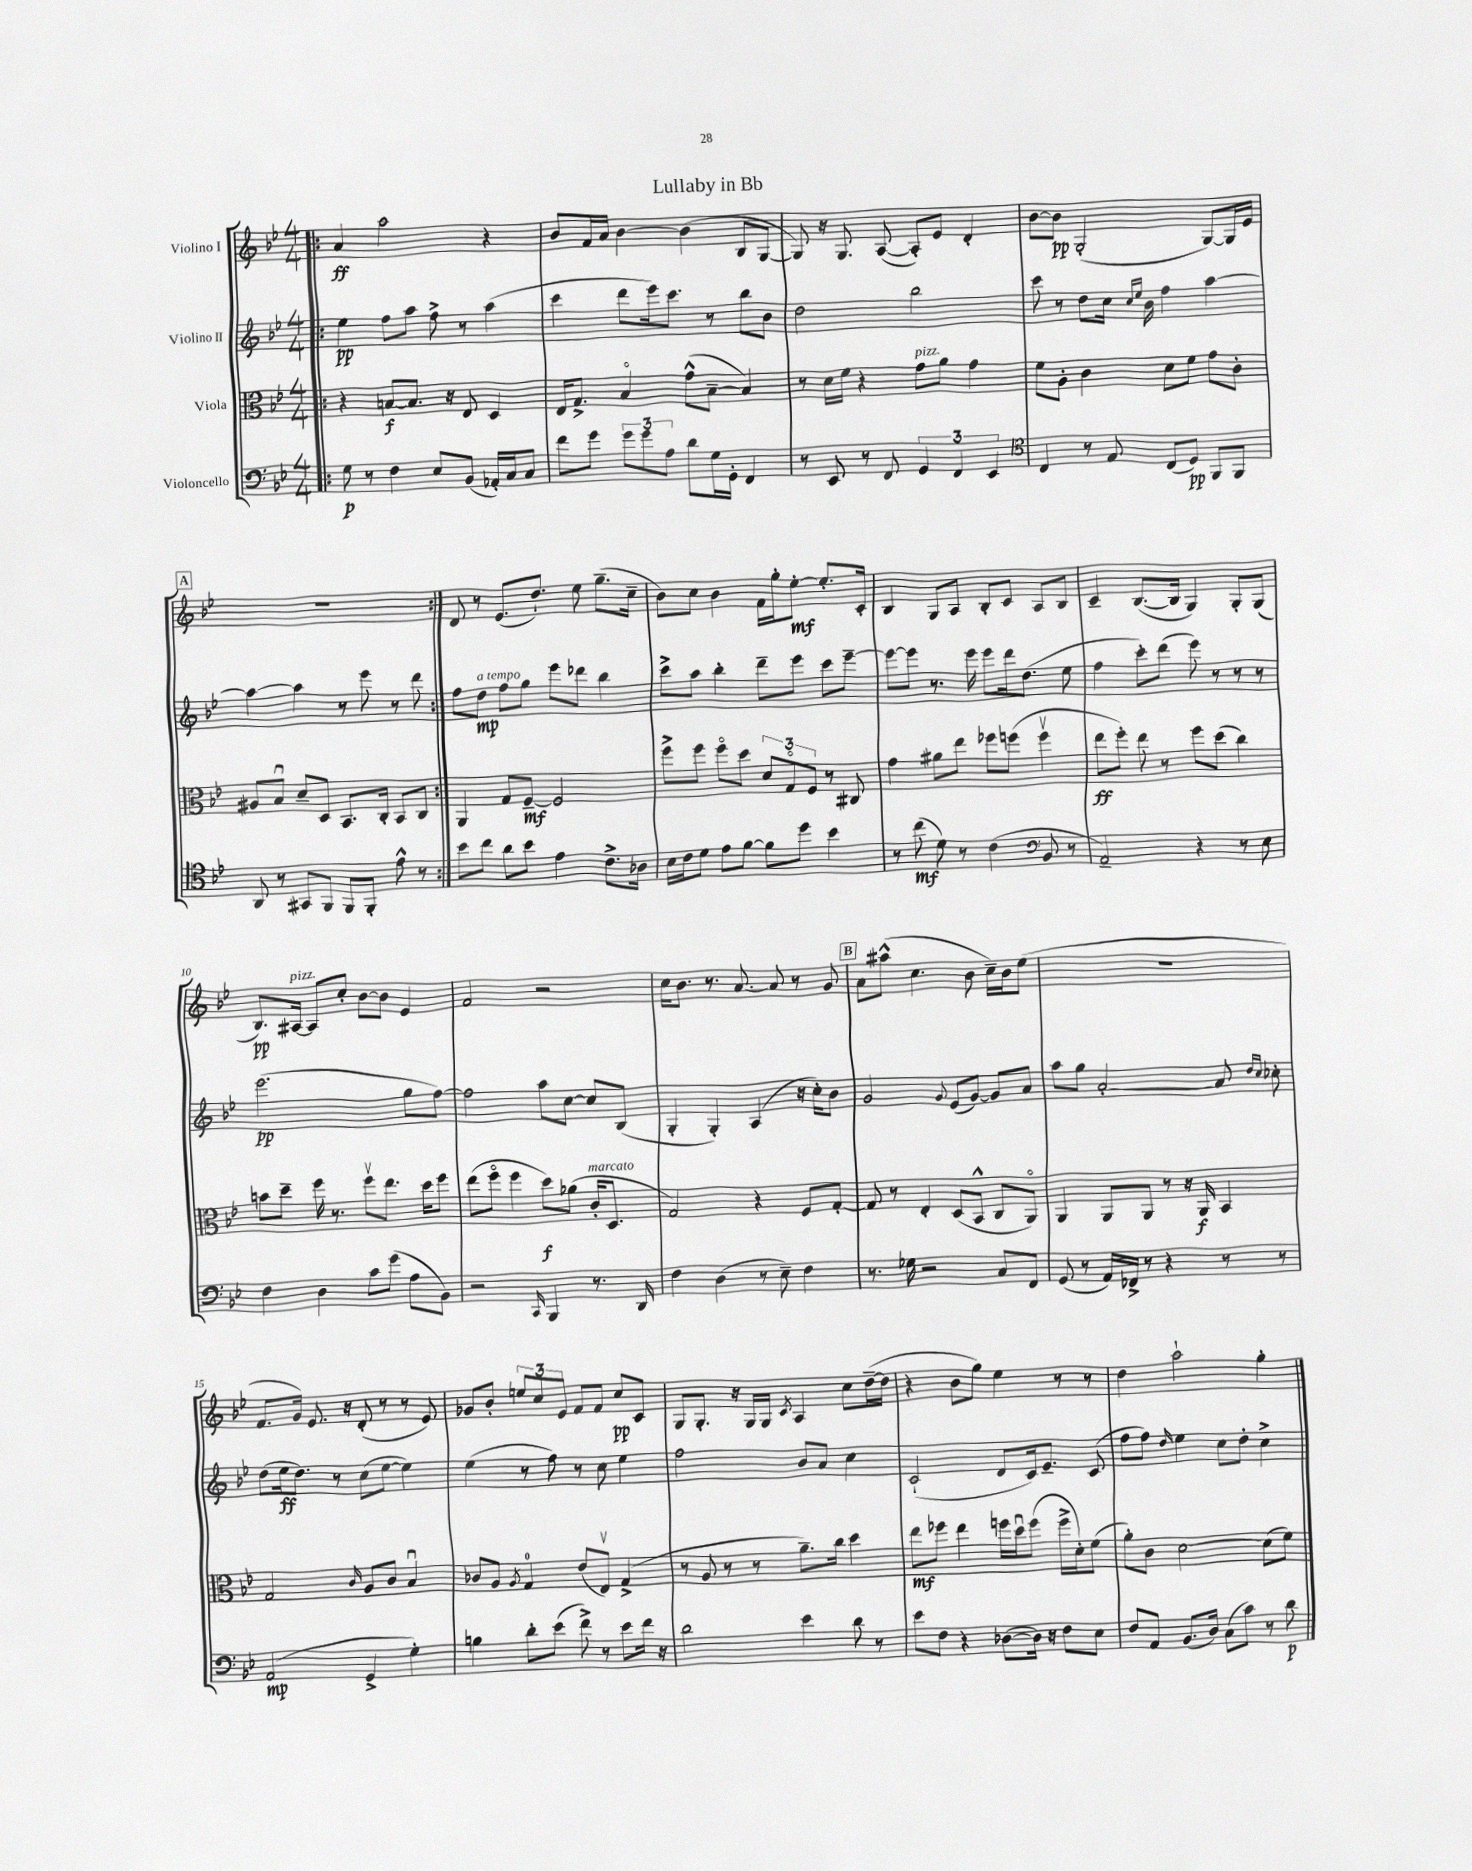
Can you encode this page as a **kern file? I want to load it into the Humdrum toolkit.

**kern	**kern	**kern	**kern
*staff4	*staff3	*staff2	*staff1
*clefF4	*clefC3	*clefG2	*clefG2
*k[b-e-]	*k[b-e-]	*k[b-e-]	*k[b-e-]
*M4/4	*M4/4	*M4/4	*M4/4
=!|:	=!|:	=!|:	=!|:
8G\	4r	4ee-\	4a/
8r	.	.	.
4F\	[8B/L	8ff\L	2aa\
.	8.B/]J	8aa\J	.
8E-/L	.	8ff^\	.
.	16r	.	.
(8BB-/J	8E-/	8r	.
16AA-'/LL)	4D/	(4aa\	4r
16C/J	.	.	.
8C/J	.	.	.
=	=	=	=
8f\L	16E-/LK	4ccc\	8b-/L
.	8.G^/J	.	.
8g\J	.	.	16f/L
.	.	.	16a/JJ
12g\L	4B-o/	8ddd\L	[4b-\
12g\	.	.	.
.	.	16eee-\k)	.
12A\J	.	.	.
.	.	8.ccc\J	.
8d\L	(8g^^\L	.	(4b-\]
16G\L	[8B-~\J	8r	.
16GG'\JJ	.	.	.
4FF/	4B-/])	8bb-\L	8B-/L
.	.	8b-\J	[8G/J
=	=	=	=
8r	8r	2dd\	8G/])
8EE-/	16d\LL	.	16r
.	16f\JJ	.	8.G/
8r	4r	.	.
8FF/	.	.	([8A/
6GG/	8g\L	2bb-\	8A'/]L)
.	8a\J	.	8e-/J
6FF/	.	.	.
.	4g\	.	4d'/
6EE-/	.	.	.
=	=	=	=
*clefC4	*	*	*
4C/	8f\L	8ccc\	[8b-\L
.	8A'\J	8r	8b-\]J
8r	4c\	8dd\L	(2G'/
8E-/	.	16cc\Jk	.
.	.	16qqcc/LL	.
.	.	16qqee-/JJ	.
.	.	16b-\	.
(8C/L	8d\L	4ff\	.
8D/J)	8f\J	.	.
8FF/L	8g\L	[4aa\	[8G/L)
8FF/J	8c'\J	.	16G/]L
.	.	.	16e-/JJ
=	=	=	=
8AA/	8A#/L	4aa\_	1r
8r	8B-u/J	.	.
8GG#/L	8d~/L	4aa\]	.
8FF/J	8D/J	.	.
8FF/L	8.BB-/L	8r	.
8FF'/J	.	8eee-\	.
.	16C'/Jk	.	.
8e-^^\	8BB-/L	8r	.
8r	8C/J	8ddd\	.
=:|!	=:|!	=:|!	=:|!
8b-\L	4AA/	8ff\L	8d/
8cc\J	.	8dd\J	8r
8a\L	8G/L	8ff\L	(8.e-/L
8b-\J	[8F~/J	8gg\J	.
.	.	.	8.dd`/J)
4e-\	2F/]	8eee-\L	.
.	.	8ddd-\J	8ee-\
8.c^\L	.	4bb-\	(8.gg~\L
16A-\Jk	.	.	16cc~\Jk
=	=	=	=
16B-\LL	8ff^\L	8ccc^\L	8b-\L)
16c\J	.	.	.
8d\J	8ff\J	8aa\J	8cc\J
8e-\L	8ffo\L	4bb-'\	4b-\
[8f\J	8dd\J	.	.
8f\]L	12d/L	8ddd~\L	16f\LL
.	.	.	16gg'\J
.	12Go/	.	.
8dd\J	.	8eee-\J	[8ee-'\J
.	12F/J	.	.
4b-\	8r	8ccc\L	8.ee-'/]L
.	8C#/	[8eee-~\J	.
.	.	.	16c'/Jk
=	=	=	=
8r	4g\	8eee-\_L	4B-/
(8cc\	.	8eee-\]J	.
8d\)	8a#\L	8.r	8G/L
8r	8ee-\J	.	8A/J
.	.	16eee-\	.
(4c\	8ff-\L	8eee-\L	8B-'/L
.	(8ff\J	16ddd\k	8c/J
.	.	(8.dd\J	.
*clefF4	*	*	*
8BB-/	4ffv\	.	8A/L
8r	.	8ee-\	8B-/J
=	=	=	=
2AA~/)	8ee-\L	4ff\	4c~/
.	8ff'\J)	.	.
.	8ee-\	8ccc'\L)	([8.B-/L
.	8r	(8ddd\J	.
.	.	.	16B-/]Jk
4r	8ff\L	8eee-\)	4G/)
.	(8dd\J	8r	.
8r	4cc\)	8r	8G'/L
8E-\	.	8r	(8G/J
=	=	=	=
4F\	8b\L	(2.eee-\	8.B-/L)
.	8dd~\J	.	.
.	.	.	[16A#/Jk
4D\	16ff\	.	8A#/]L
.	8.r	.	.
.	.	.	8cc'/J
8c\L	8ffv\L	.	[8b-\L
(8g\J	8.ee-\J	.	8b-\]J
8A\L	.	8gg\L	4e-/
.	16dd\LK	.	.
8BB-\J)	8ff\J	[8ff\J)	.
=	=	=	=
2r	(8ee-\L	2ff\]	2f/
.	8ffo\J	.	.
.	4ff\	.	.
16qqCC/	.	.	.
4BBB-/	8dd\L)	8aa\L	2r
.	(8a-\J	[8cc\J	.
8.r	16c'/LK	8cc/]L	.
.	8.D/J	.	.
.	.	(8B-/J	.
16DD/	.	.	.
=	=	=	=
4F\	2G/)	4G'/	16cc\LK
.	.	.	8.b-\J
(4D\	.	4G'/)	8.r
.	.	.	[8.a/
8r	4r	(4A/	.
8E-~\)	.	.	8a/]
4F\	8F/L	16r	8r
.	.	16cc'\LK)	.
.	[8G'/J	8b-\J	8g/
=	=	=	=
8.r	8G/]	2g/	8a\L
.	8r	.	(8aa#^^\J
16G-\	.	.	.
2r	4E-'/	.	4.cc\
.	.	8qqg/	.
.	(8D/L	(8e-/L	.
.	8BB-^^/J	[8g/J)	8b-\
8C/L	8C/L	8g/]L	16cc~\LL)
.	.	.	16b-\J
8FF/J	8AAo/J)	8a/J	(8ee-\J
=	=	=	=
(8GG/	4AA/	8aa\L	1r
8r	.	8gg\J	.
16AA/LL)	8AA/L	[2a'/	.
16FF-^/JJ	.	.	.
8r	8AA/J	.	.
4r	8r	.	.
.	16r	.	.
.	16AA/	.	.
8r	4BB-/	8a/]	.
.	.	16qqdd/LL	.
.	.	16qqcc/JJ	.
8r	.	8cc-'\	.
=	=	=	=
(2AA/	2G/	(8dd\L	8.f/L
.	.	16ee-\k	.
.	.	8.dd\J)	16g/Jk)
.	.	.	8.e-/
.	.	8r	.
.	.	.	16r
.	16qqc/	.	.
4GG^/	8A/L	(8cc\L	(8d'/
.	8c/J	[8ee-\J	8r
4G'\)	4B-u/	4ee-\])	8r
.	.	.	8e-/)
=	=	=	=
4B\	8c-/L	(4ee-\	8g-/L
.	8A/J	.	8b-'/J
.	8qA/	.	.
8d'\L	4G/	8r	12ee/L
.	.	.	12cc/
(8e-\J	.	8ff\)	.
.	.	.	12e-/J
8f^\)	(8e-/L	8r	8f/L
8r	8E-v/J)	8cc\	8f/J
8e-\L	(4G^/	4ee-\	8cc/L
16f\Jk	.	.	8c/J
16r	.	.	.
=	=	=	=
2d\	8r	2ff\	8G/L
.	8A/	.	8.G'/J
.	8r	.	.
.	.	.	16r
.	8r	.	16G/LL
.	.	.	16G/JJ
.	.	.	8qc/
4e-\	8.a~\L)	8b-/L	4A/
.	.	8a/J	.
.	16cc\Jk	.	.
8d\	4dd\	4cc\	8cc\L
8r	.	.	([16dd~\L
.	.	.	16dd\]JJ
=	=	=	=
8e-\L	8ee-\L	(2c`/	4r
8F\J	8ff-\J	.	.
4r	4ee-\	.	8b-\L
.	.	.	8gg\J)
([8D-\L	16ff\LL	8d/L	4ee-\
.	16ddu\J	.	.
16D-\]Jk)	(8ff\J	16c/k)	.
16r	.	8.e-~/J	.
8F\L	16ff^\LL	.	8r
.	16d'\J)	.	.
8E-\J	(8f\J	(8c/	8r
=	=	=	=
8F/L	8a'\L)	8ff\L	4dd\
8AA/J	8c\J	8ff\J)	.
.	.	16qqdd/	.
(8.BB-/L	[2d\	4ee-\	2aa`\
16D/Jk)	.	.	.
(8C\L	.	8cc\L	.
8c\J)	.	8dd'\J	.
8r	(8d\]L	4cc^\	4gg'\
8d\	8f\J)	.	.
==	==	==	==
*-	*-	*-	*-
